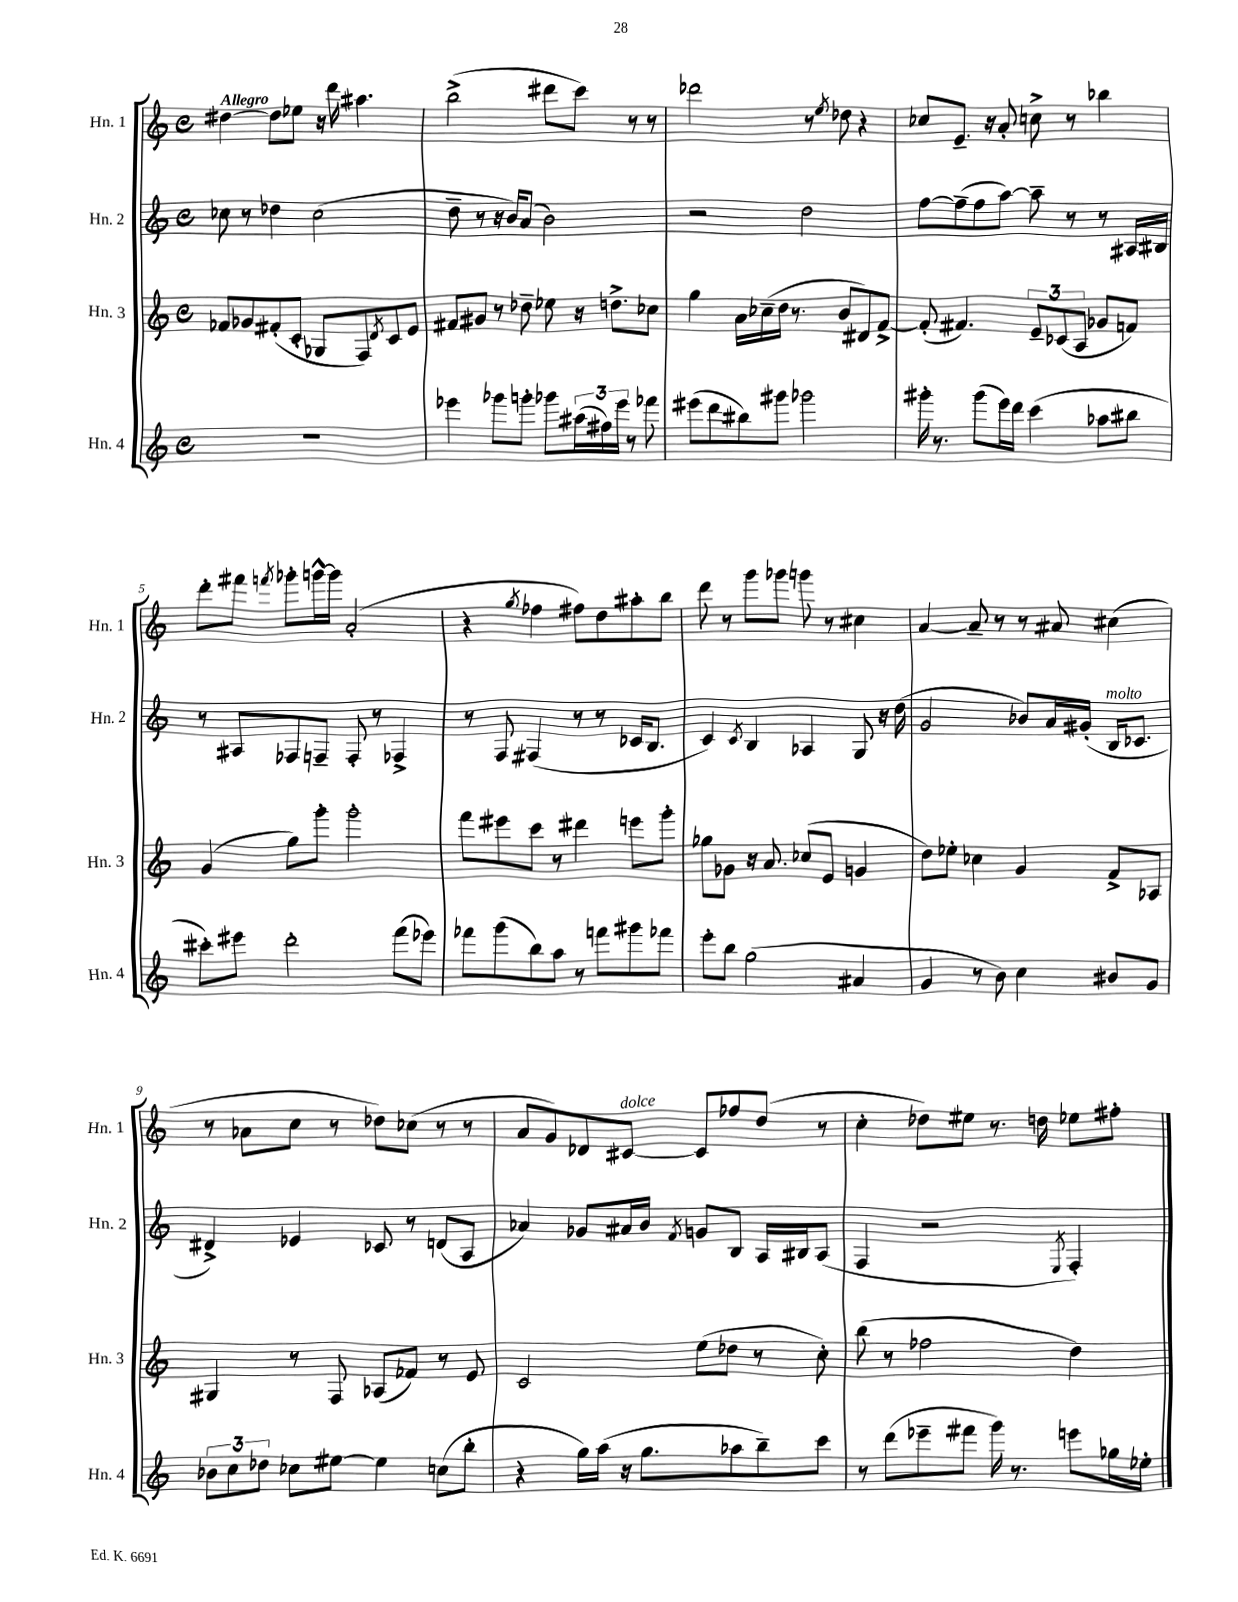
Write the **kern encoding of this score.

**kern	**kern	**kern	**kern
*part4	*part3	*part2	*part1
*staff4	*staff3	*staff2	*staff1
*I"Hn. 4	*I"Hn. 3	*I"Hn. 2	*I"Hn. 1
*I'Hn. 4	*I'Hn. 3	*I'Hn. 2	*I'Hn. 1
*clefG2	*clefG2	*clefG2	*clefG2
*k[]	*k[]	*k[]	*k[]
*M4/4	*M4/4	*M4/4	*M4/4
*met(c)	*met(c)	*met(c)	*met(c)
=1	=1	=1	=1
!	!	!	!LO:TX:a:B:t=Allegro
1r	8f-X/L	8cc-X\	[4dd#X\
.	8g-X/	8r	.
.	(8f#X'/	4dd-X\	8dd#\L]
.	8c'/J	.	8ee-X\J
.	8G-X/L	(2cc-\	16r
.	.	.	16ddd\
.	8F/)	.	4.aa#X\
.	8qd/	.	.
.	8c/	.	.
.	8e/J	.	.
=2	=2	=2	=2
4eee-X\	8f#X/L	8dd~\	(2bb^\
.	8g#X/J	8r	.
8ggg-X\L	8r	16r	.
.	.	16b/KL)	.
8gggn'\J	8dd-X~\	(8a/J	.
8ggg-X\L	8ee-X\	2b\)	8ddd#X\L
(24aa#X\L	16r	.	8ccc\J)
24ff#X\)	.	.	.
.	8.ddn^\L	.	.
24eee-\JJ	.	.	.
8r	.	.	8r
8fff-X\	8cc-X\J	.	8r
=3	=3	=3	=3
(8eee#X\L	4gg\	2r	2ddd-X\
8ddd\	.	.	.
8bb#X\)	16a\LL	.	.
.	(16cc-X~\	.	.
8ggg#X\J	16dd\JJ	.	.
.	8.r	.	.
2ggg-X\	.	2dd\	8r
.	.	.	8qee/
.	8b/L	.	8dd-X\
.	8d#X/)	.	4r
.	[8f^/J	.	.
=4	=4	=4	=4
16ggg#X'\	(8f'/]	[8ff\L	8cc-X/L
8.r	.	.	.
.	4.f#X/)	(8ff~\]	8.e~/J
(8ggg#\L	.	8ff\	.
.	.	.	16r
16eee\L)	.	[8aa\J)	8a'/
16ddd\JJ	.	.	.
(4ccc\	12e~/L	8aa~\]	8ccn^\
.	(12c-X/	.	.
.	.	8r	8r
.	12A/J	.	.
8aa-X\L	8g-X/L	8r	4bb-X\
8bb#X\J	8fn/J)	16A#X/LL	.
.	.	16B#X/JJ	.
!!LO:LB:g=z
=5	=5	=5	=5
8ccc#X'\L)	(4g/	8r	8ddd'\L
8eee#X\J	.	8A#X/L	8fff#X\J
.	.	.	8qfffn/
2ddd'\	8gg\L)	8F-X/	8ggg-X'\L
.	8ggg'\J	8Fn~/J	[16gggn^^\L
.	.	.	16ggg\JJ]
.	2ggg'\	8F'/	(2a'/
.	.	8r	.
(8fff\L	.	4F-X^/	.
8eee-X\J)	.	.	.
=6	=6	=6	=6
8fff-X\L	8fff\L	8r	4r
(8ggg\	8eee#X\	8F/	.
.	.	.	8qgg/
8bb\)	8ccc\J	(4F#X/	4ff-X\
8aa\J	8r	.	.
8r	4ddd#X\	8r	8ff#X\L)
8fffn\L	.	8r	8dd\
8ggg#X\	8eeen\L	16c-X/KL	8aa#X'\
.	.	8.B/J	.
8fff-X\J	8ggg'\J	.	8bb\J
=7	=7	=7	=7
8eee'\L	8gg-X\L	4c/)	8ddd\
8bb\J	8g-X\J	.	8r
.	.	8qc/	.
(2gg\	16r	4B/	8ggg\L
.	8.a/	.	.
.	.	.	8ggg-X\J
.	(8cc-X/L	4A-X/	8gggn\
.	8e/J	.	8r
4a#X/	4gn/	8G/	4cc#X\
.	.	16r	.
.	.	(16dd\	.
=8	=8	=8	=8
4g/	8dd\L)	2g/	[4a/
.	8ee-X'\J	.	.
8r	4cc-X\	.	8a~/]
8b\)	.	.	8r
4cc\	4g/	8b-X/L)	8r
.	.	16a/L	8a#X/
.	.	(16g#X'/JJ	.
!	!	!LO:TX:a:i:t=molto	!
8b#X/L	8f^/L	16B/KL	(4cc#X\
.	.	8.c-X/J	.
8g/J	8A-X/J	.	.
!!LO:LB:g=z
=9	=9	=9	=9
12b-X\L	4G#X/	4d#X^/)	8r
12cc\	.	.	.
.	.	.	8a-X\L
12dd-X\J	.	.	.
8cc-X\L	8r	4e-X/	8cc\J
[8ee#X\J	8F/	.	8r
4ee#\]	(8A-X/L	8c-X/	8dd-X\L)
.	8f-X/J)	8r	(8cc-X\J
(8ccn\L	8r	(8dn/L	8r
8bb'\J	8e/	8A/J	8r
=10	=10	=10	=10
4r	2c/	4a-X/)	8a/L
.	.	.	8g/)
16gg\LL)	.	8g-X/L	8d-X/
(16aa\JJ	.	.	.
!	!	!	!LO:TX:a:i:t=dolce
16r	.	16a#X/L	[8c#X/J
8.gg\L	.	16b/JJ	.
.	.	8qf/	.
.	(8ee\L	8gn/L	8c#/L]
8aa-X\	8dd-X\J	8B/J	8ff-X/
8bb~\)	8r	16A/LL	(8dd/J
.	.	16B#X/J	.
8ccc\J	8cc'\)	(8A/J	8r
=11	=11	=11	=11
8r	(8bb\	4F/	4cc'\
(8ddd\L	8r	.	.
8eee-X~\	2ff-X\	2r	8dd-X\L)
8fff#X\J	.	.	8ee#X\J
16ggg\)	.	.	8.r
8.r	.	.	.
.	.	.	16ddn\
.	.	8qE/	.
8eeen\L	4dd\)	4F'/)	8ee-X\L
16gg-X\L	.	.	8ff#X'\J
16ee-X'\JJ	.	.	.
==	==	==	==
*-	*-	*-	*-
